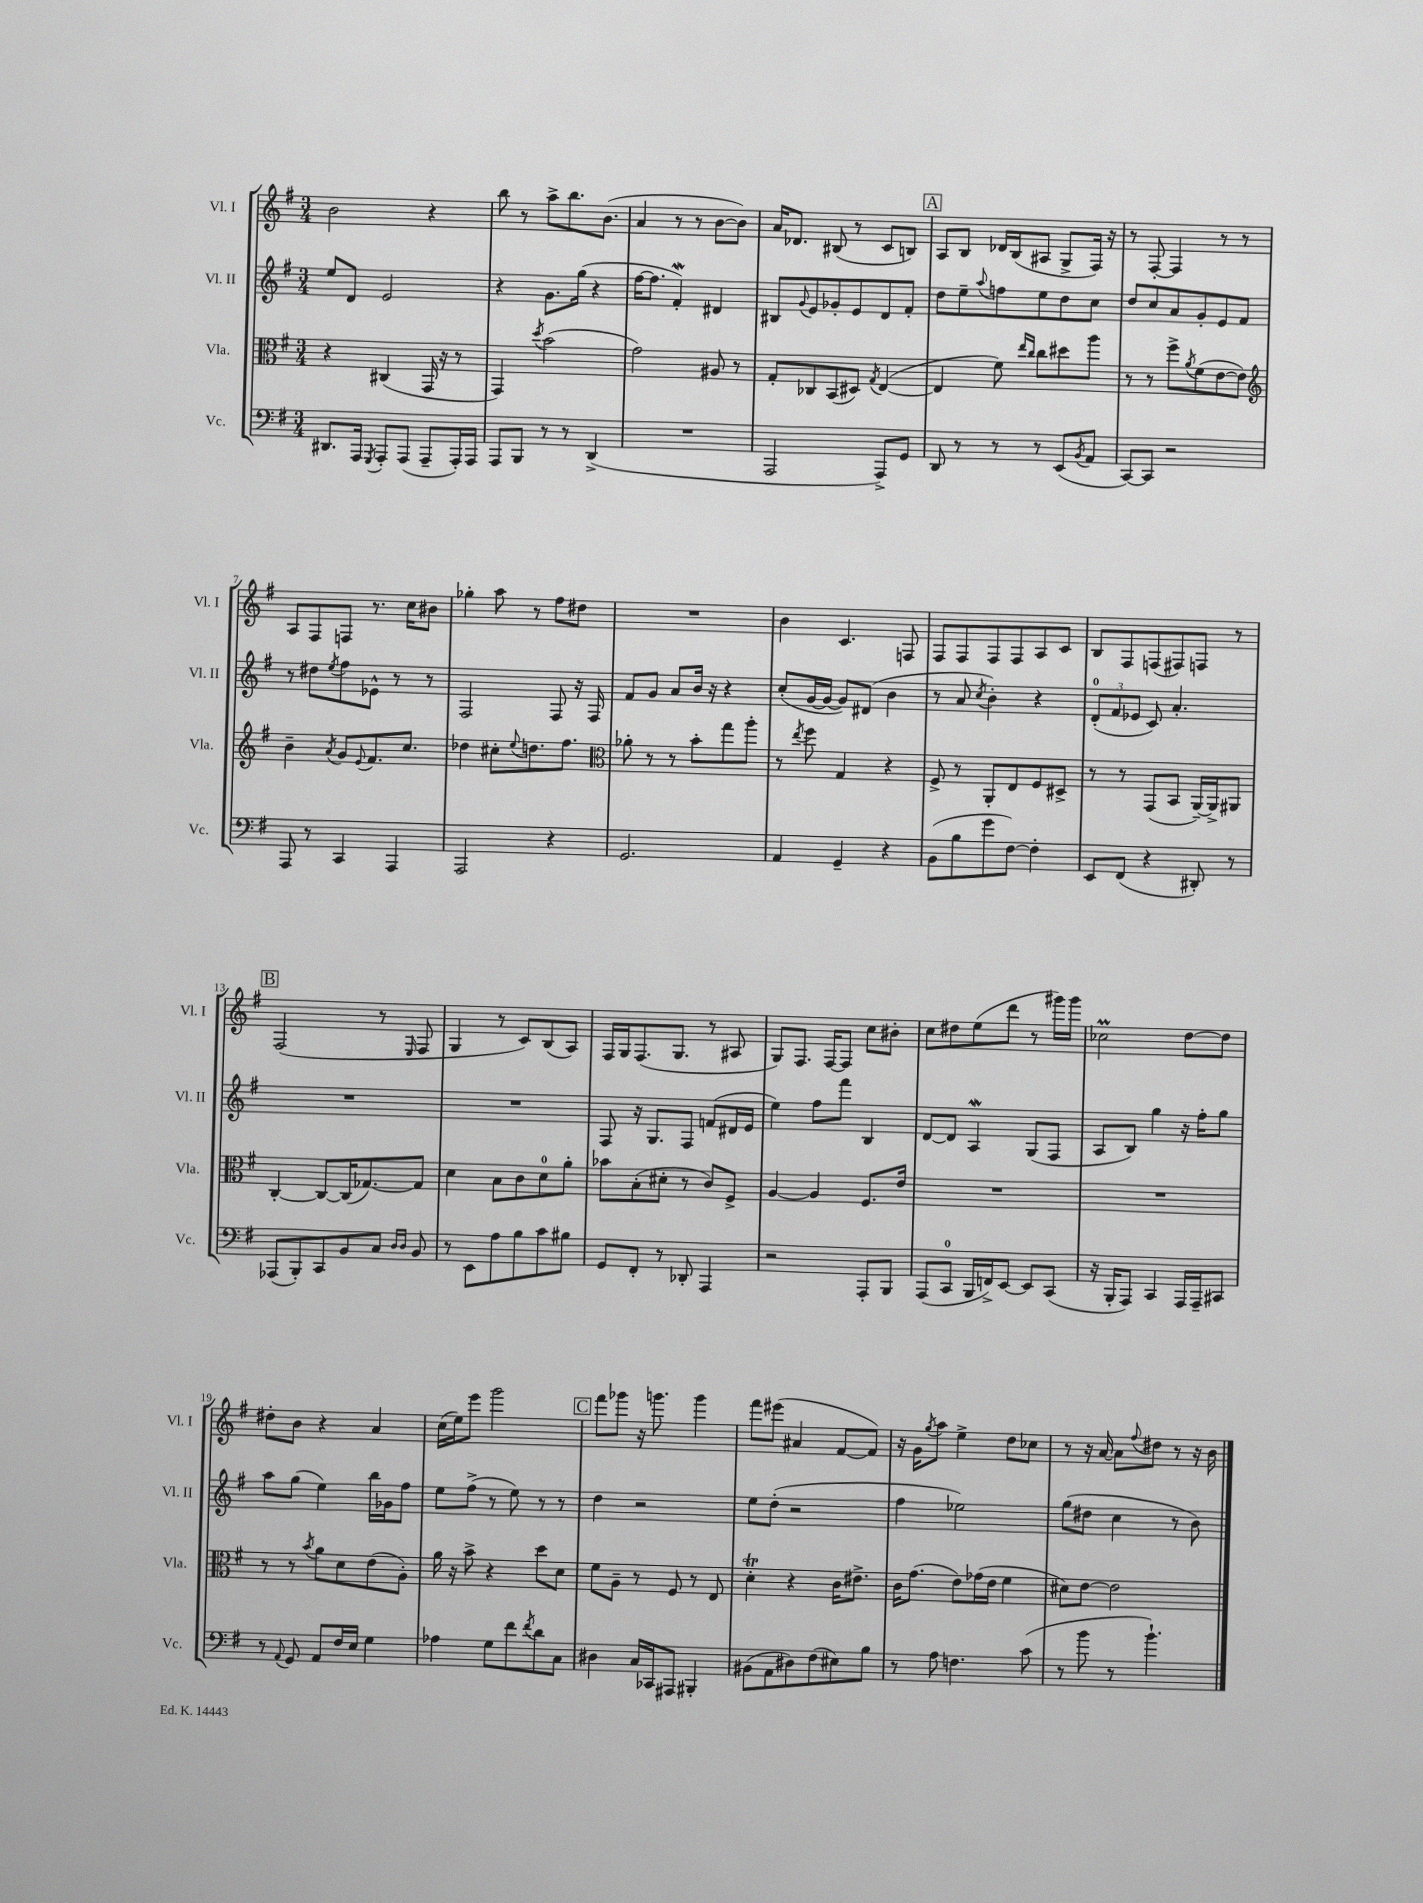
<<
\new StaffGroup <<
\new Staff = "s0" \with { instrumentName = "Vl. I" shortInstrumentName = "Vl. I" } {
    \clef treble \key g \major \numericTimeSignature \time 3/4
    b'2 r4 |
    b''8 r8 a''8-> b''8. b'8.( |
    a'4 r8 r8 b'8~ b'8) |
    a'16 des'8. bis8( r8 c'8 b8) |
    \mark \markup { \box "A" } a8 b8 des'16 b16( ais8 g8-> fis16) r16 |
    r8 fis8~-. fis4 r8 r8 |
    a8 fis8 f8 r8. c''16 bis'8 |
    ges''4-. a''8 r8 fis''8 dis''8 |
    R2. |
    b'4 c'4. f8 |
    fis8 fis8 fis8 fis8 a8 c'8 |
    b8 fis8 f8( fis8) f8 r8 |
    \mark \markup { \box "B" } fis2( r8 \grace { e16 } fis8 |
    g4 r8 c'8) b8( a8) |
    fis16 g16 fis8.( g8. r8 ais8 |
    g8) fis8. fis16~ fis8 c''8 bis'8-. |
    c''8 dis''8 e''8( d'''8 r8 gis'''16) gis'''16 |
    ces''2\prall d''8~ d''8 |
    dis''8-. b'8 r4 a'4 |
    c''16( e''16) e'''8 g'''2 |
    \mark \markup { \box "C" } fis'''8 ges'''8 r16 g'''8. g'''4 |
    fis'''8 eis'''8( ais'4 fis'8~ fis'8) |
    r16 g'16 \acciaccatura { g''8 } a''8 e''4-> d''8 ces''8 |
    r8 r16 a'16~ a'8 \appoggiatura { fis''8 } dis''8 r8 r16 b'16 \bar "|." |
}
\new Staff = "s1" \with { instrumentName = "Vl. II" shortInstrumentName = "Vl. II" } {
    \clef treble \key g \major \numericTimeSignature \time 3/4
    e''8 d'8 e'2 |
    r4 g'8. g''16( r4 |
    fis''16~ fis''8. fis'4-.\mordent) dis'4 |
    bis8 \appoggiatura { g'8 } e'8 ges'8-. e'8 d'8 fis'8-. |
    \mark \markup { \box "A" } d''8 e''8-- \appoggiatura { a''8 } f''8 e''8 d''8 c''8 |
    d''8 c''8 a'8 g'8-. e'8 fis'8 |
    r8 dis''8 \acciaccatura { e''8 } fis''8 ees'8-^ r8 r8 |
    fis2 fis8 r16 fis16 |
    fis'8 g'8 a'8 b'16 r16 r4 |
    c''8-.( g'16~ g'16~ g'8) dis'8( b'4 |
    r8 a'8 \acciaccatura { c''8 } b'4-.) r4 |
    \tuplet 3/2 { d'8-0-.( fis'8 ees'8 } c'8) a'4.-. |
    \mark \markup { \box "B" } R2. |
    R2. |
    fis8 r16 g8. fis8 f'8( dis'16 e'16 |
    e''4) fis''8 fis'''8 b4 |
    d'8~ d'8 a4\mordent g8( fis8 |
    a8 b8) g''4 r16 fis''16-. g''8 |
    a''8 g''8( e''4) b''16 ges'16 fis''8 |
    e''8 fis''8->( r8 e''8) r8 r8 |
    \mark \markup { \box "C" } d''4 r2 |
    e''8 d''8-.( r2 |
    fis''4 ees''2) |
    g''8( dis''8 c''4 r8 b'8) \bar "|." |
}
\new Staff = "s2" \with { instrumentName = "Vla." shortInstrumentName = "Vla." } {
    \clef alto \key g \major \numericTimeSignature \time 3/4
    r4 cis4( g,16 r16 r8 |
    g,4) \acciaccatura { d''8 } b'2( |
    g'2) ais8 r8 |
    g8-. ces8 b,8( dis8) \acciaccatura { g8 } e4~( |
    \mark \markup { \box "A" } e4 fis'8) \grace { e''16 c''16 } c''8 dis''8 a''8 |
    r8 r8 fis''8-> \acciaccatura { a'8 } fis'8( e'8~ e'8) |
    \clef treble b'4-- \acciaccatura { a'8 } g'8 \appoggiatura { e'8 } fis'8. c''8. |
    des''4 cis''8-. \appoggiatura { e''8 } d''8. fis''8. |
    \clef alto aes'8-. r8 r8 b'8-. g''8 a''8-. |
    r8 \acciaccatura { e''8 } fis''8 g4 r4 |
    fis8-> r8 a,8-. e8 fis8 dis8-> |
    r8 r8 g,8( b,8 a,16~--) a,16-> ais,8 |
    \mark \markup { \box "B" } c4~-. c8~ c16( ges8.~) ges8 |
    d'4 b8 c'8 d'8-0 a'8-. |
    bes'8 b8-.( dis'8-. r8 c'8) fis8-> |
    a4~ a4 fis8. e'16 |
    R2. |
    R2. |
    r8 r8 \acciaccatura { b'8 } a'8 d'8 e'8( a8-.) |
    a'16 r16 b'8-> r4 d''8 d'8 |
    \mark \markup { \box "C" } fis'8 a8-- r8 fis8 r8 e8 |
    d'4-.\trill r4 c'16 eis'8.-> |
    c'16 g'8.( e'8) ges'16( e'16 fis'4 |
    dis'8) e'8~ e'2 \bar "|." |
}
\new Staff = "s3" \with { instrumentName = "Vc." shortInstrumentName = "Vc." } {
    \clef bass \key g \major \numericTimeSignature \time 3/4
    dis,8. a,,16 \acciaccatura { g,,8 } a,,8-. a,,8( a,,8-- a,,16-.) a,,16 |
    a,,8 b,,8 r8 r8 d,4->( |
    R2. |
    a,,2 a,,8->) g,8 |
    \mark \markup { \box "A" } d,8 r8 r8 r8 e,8( \acciaccatura { b,8 } a,8 |
    c,8~) c,8 r2 |
    a,,8 r8 c,4 a,,4 |
    a,,2 r4 |
    g,2. |
    a,4 g,4-- r4 |
    b,8( b8 g'8 fis8~) fis4-. |
    e,8 fis,8( r4 dis,8-.) r8 |
    \mark \markup { \box "B" } aes,,8( b,,8-.) c,8 b,8 c8 \grace { d16 d16 } b,8 |
    r8 e,8 a8 b8 c'8 bis8 |
    g,8 fis,8-. r8 des,8-. a,,4 |
    r2 a,,8-. b,,8 |
    a,,8( c,8-0 b,,16 f,16->) e,8~ e,8 c,8( |
    r16 b,,16-. a,,8) c,4 a,,16 a,,16-- cis,8 |
    r8 \appoggiatura { a,8 } g,8 a,8 fis16 e16 g4 |
    aes4 g8 fis'8 \acciaccatura { fis'8 } d'8 c8 |
    \mark \markup { \box "C" } dis4 c16 ces,16 ais,,8 bis,,4-. |
    bis,8( a,8 dis8) fis8( eis8) b8 |
    r8 a8 f4. c'8( |
    r8 b'8 r8 b'4.-!) \bar "|." |
}
>>
>>
